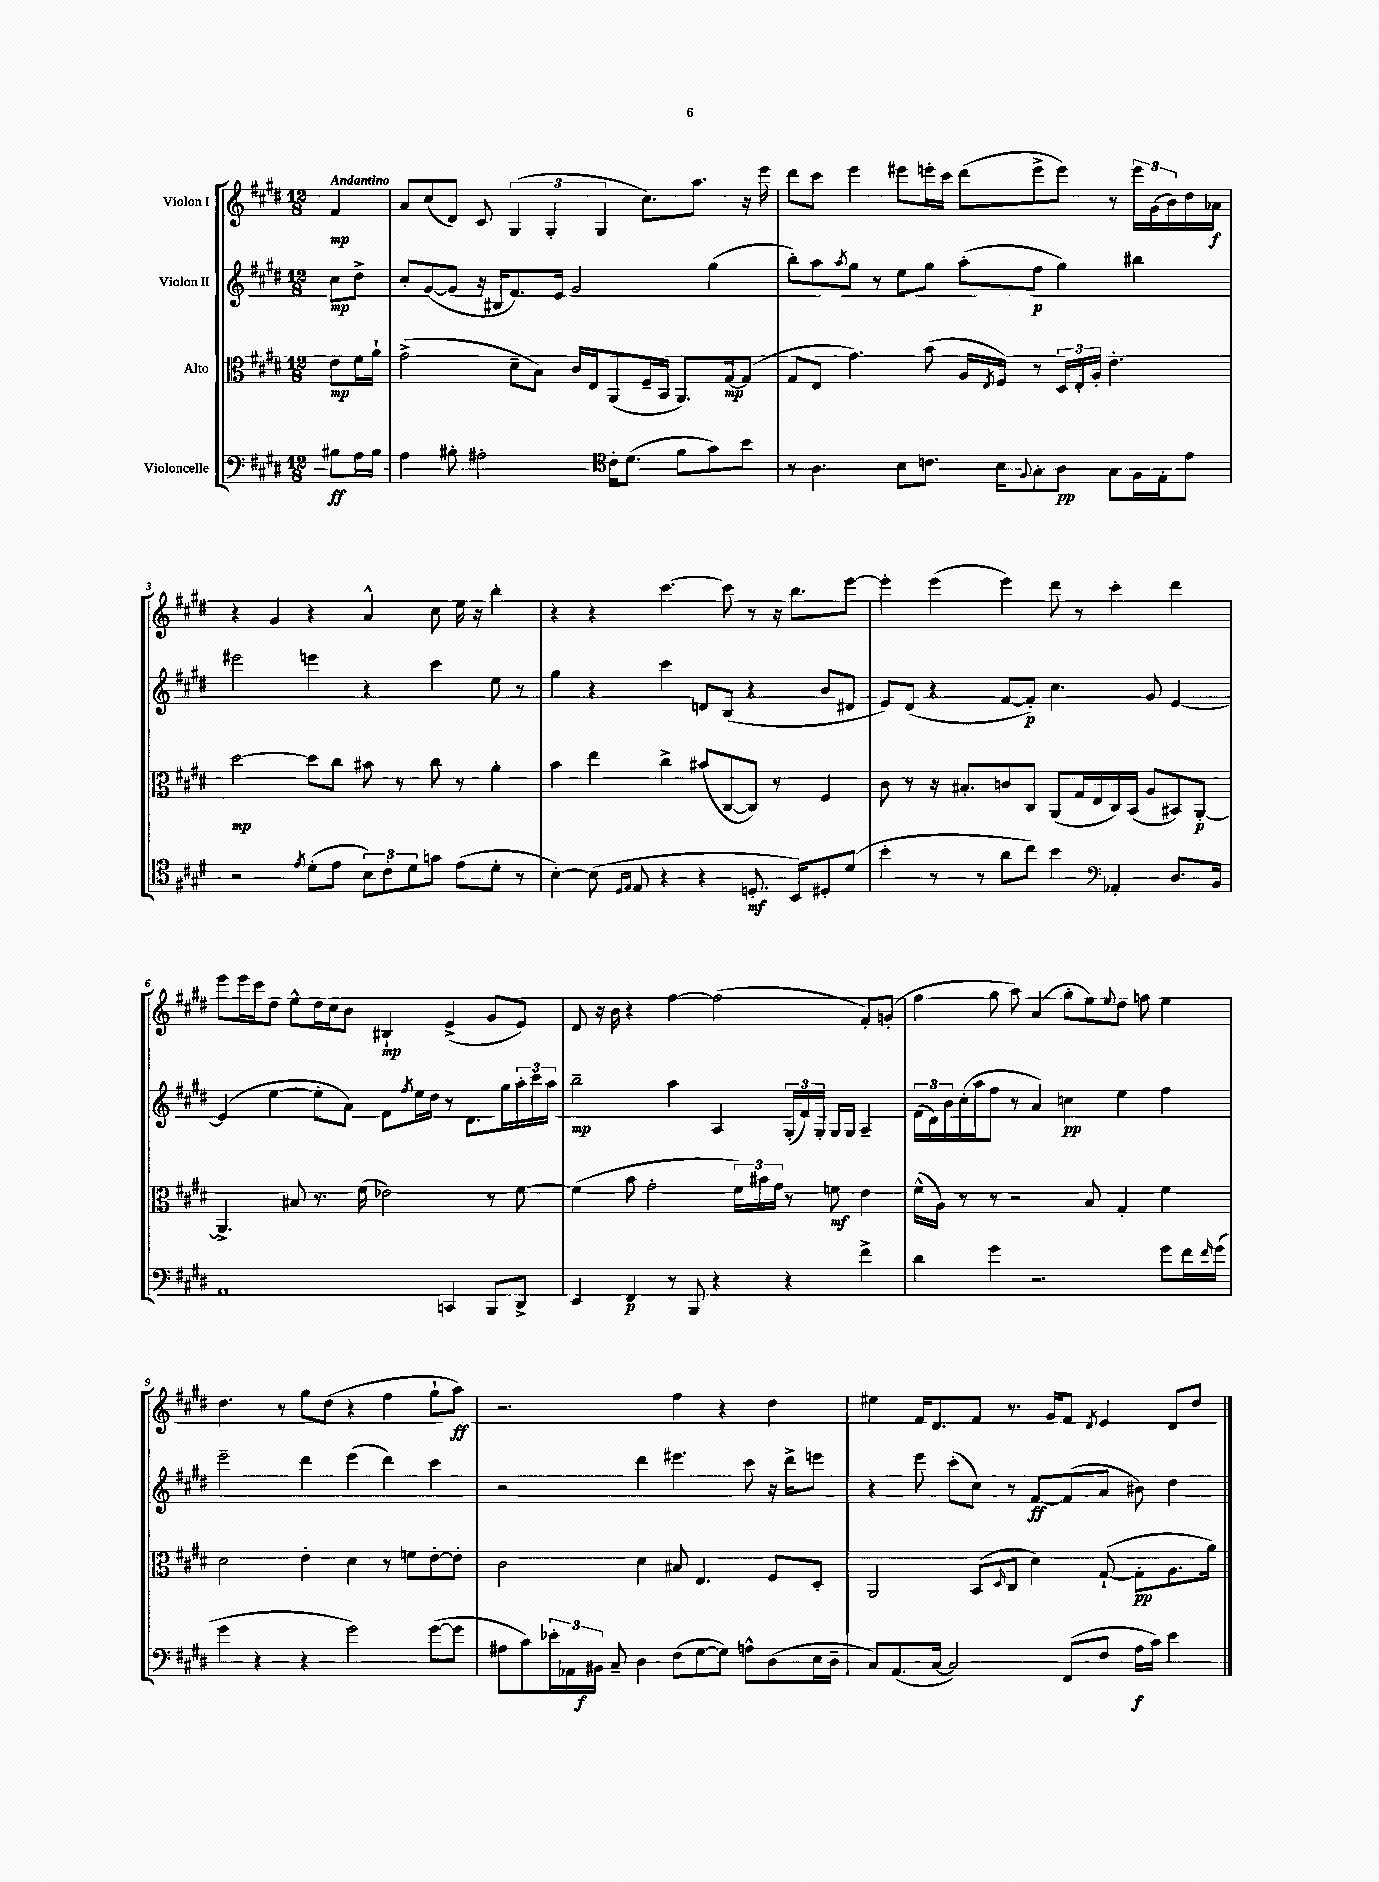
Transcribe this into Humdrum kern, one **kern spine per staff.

**kern	**dynam	**kern	**dynam	**kern	**dynam	**kern	**dynam
*part4	*part4	*part3	*part3	*part2	*part2	*part1	*part1
*staff4	*staff4	*staff3	*staff3	*staff2	*staff2	*staff1	*staff1
*I"Violoncelle	*	*I"Alto	*	*I"Violon II	*	*I"Violon I	*
*clefF4	*	*clefC3	*	*clefG2	*	*clefG2	*
*k[f#c#g#d#]	*	*k[f#c#g#d#]	*	*k[f#c#g#d#]	*	*k[f#c#g#d#]	*
*M12/8	*	*M12/8	*	*M12/8	*	*M12/8	*
=	=	=	=	=	=	=	=
!	!	!	!	!	!	!LO:TX:a:B:t=Andantino	!
8B#X\L	ff	8e\L	mp	8cc#\L	mp	4f#/	mp
16A\L	.	16f#\L	.	8dd#^\J	.	.	.
16B#\JJ	.	16a`\JJ	.	.	.	.	.
=1	=1	=1	=1	=1	=1	=1	=1
4A\	.	(2g#^\	.	8cc#'/L	.	8a/L	.
.	.	.	.	([8g#/	.	(8cc#/	.
8B#X'\	.	.	.	8g#/J]	.	8d#/J)	.
2A#X'\	.	.	.	16r	.	8c#/	.
.	.	.	.	16B#X/KL	.	.	.
.	.	8d#~\L	.	8.f#/)	.	(6G#/	.
.	.	8B\J)	.	.	.	.	.
.	.	.	.	.	.	6G#'/	.
.	.	.	.	16e/Jk	.	.	.
.	.	16c#/LL	.	2g#/	.	.	.
.	.	16E/J	.	.	.	.	.
.	.	.	.	.	.	6G#/	.
*clefC4	*	*	*	*	*	*	*
16c#'\KL	.	(8AA/	.	.	.	.	.
(8.d#\J	.	.	.	.	.	.	.
.	.	16F#~/L	.	.	.	8.cc#\L)	.
.	.	16BB/JJ	.	.	.	.	.
8f#\L	.	8.AA/L)	.	.	.	.	.
.	.	.	.	.	.	8.aa\J	.
8g#\)	.	.	.	(4gg#\	.	.	.
.	.	[16G#/k	mp	.	.	.	.
8b\J	.	(8G#/J]	.	.	.	16r	.
.	.	.	.	.	.	16eee\	.
=2	=2	=2	=2	=2	=2	=2	=2
8r	.	8G#/L	.	8bb'\L)	.	8ddd#\L	.
4.A\	.	8E/J	.	8aa\	.	8ccc#\J	.
.	.	.	.	8qaa/	.	.	.
.	.	4.g#\)	.	8gg#\J	.	4eee\	.
.	.	.	.	8r	.	.	.
8B\L	.	.	.	8ee\L	.	8eee#X\L	.
8.cn\J	.	(8b\	.	8gg#\J	.	16eeen'\L	.
.	.	.	.	.	.	16ccc#\JJ	.
.	.	16A/LL	.	(8aa'\L	.	(8ddd#\L	.
.	.	8qE/	.	.	.	.	.
16B\KL	.	16F#/JJ)	.	.	.	.	.
8qqF#/	.	.	.	.	.	.	.
8G#'\	.	8r	.	8ff#\J	p	8eee^\	.
8A\J	pp	24D#/LL	.	4gg#\)	.	8eee\J)	.
.	.	24E'/	.	.	.	.	.
.	.	24A'/JJ	.	.	.	.	.
8G#\L	.	4.e'\	.	.	.	8r	.
16F#\L	.	.	.	4bb#X\	.	24eee\LL	.
.	.	.	.	.	.	(24g#\	.
16E'\J	.	.	.	.	.	.	.
.	.	.	.	.	.	24b\)	.
8e\J	.	.	.	.	.	16dd#\	.
.	.	.	.	.	.	16a-X\JJ	f
!!LO:LB:g=z
=3	=3	=3	=3	=3	=3	=3	=3
2r	.	[2dd#\	mp	2eee#X\	.	4r	.
.	.	.	.	.	.	4g#/	.
8qe/	.	.	.	.	.	.	.
(8d#'\L	.	8dd#\L]	.	4eeen\	.	4r	.
8e\J	.	8cc#\J	.	.	.	.	.
12B\L)	.	8b#X\	.	4r	.	4a^^/	.
12c#'\	.	.	.	.	.	.	.
.	.	8r	.	.	.	.	.
12d#\	.	.	.	.	.	.	.
8gn\J	.	8cc#\	.	4ccc#\	.	8cc#\	.
(8e\L	.	8r	.	.	.	16ee\	.
.	.	.	.	.	.	16r	.
8d#'\J	.	4a'\	.	8ee\	.	4bb'\	.
8r	.	.	.	8r	.	.	.
=4	=4	=4	=4	=4	=4	=4	=4
[4B'\)	.	4b\	.	4gg#\	.	4r	.
(8B\]	.	4ee\	.	4r	.	4r	.
16qqD#/LL	.	.	.	.	.	.	.
16qqE/JJ	.	.	.	.	.	.	.
8E/	.	.	.	.	.	.	.
4r	.	4cc#^\	.	4ccc#\	.	[4.ccc#\	.
4r	.	(8b#X/L	.	8dn/L	.	.	.
.	.	[8C#/	.	(8B/J	.	8ccc#\]	.
8.Dn'/	mf	8C#/J])	.	4r	.	8r	.
.	.	8r	.	.	.	16r	.
16BB/KL)	.	.	.	.	.	8.bb\L	.
8D#X'/	.	4F#/	.	8b/L	.	.	.
(8d#/J	.	.	.	8d#X/J	.	[8eee\J	.
=5	=5	=5	=5	=5	=5	=5	=5
4b'\	.	8c#\	.	8e/L)	.	4eee'\]	.
.	.	8r	.	(8d#/J	.	.	.
8r	.	16r	.	4r	.	(4eee\	.
.	.	8.B#X'/L	.	.	.	.	.
8r	.	.	.	.	.	.	.
8a\L	.	8cn/	.	[8f#/L	.	4eee\)	.
8cc#\J)	.	8C#/J	.	8f#'/J])	p	.	.
4b\	.	(8AA/L	.	4.cc#\	.	8ddd#\	.
.	.	16G#/L	.	.	.	8r	.
.	.	16E/	.	.	.	.	.
*clefF4	*	*	*	*	*	*	*
4AA-X'/	.	16C#/)	.	.	.	4ccc#'\	.
.	.	(16BB/JJ	.	.	.	.	.
.	.	8A/L	.	8g#/	.	.	.
8.D#/L	.	8BB#X/)	.	[4e/	.	4ddd#\	.
.	.	[8AA'/J	p	.	.	.	.
16BB/Jk	.	.	.	.	.	.	.
!!LO:LB:g=z
=6	=6	=6	=6	=6	=6	=6	=6
1AA	.	4.AA^/]	.	(4e/]	.	8eee\L	.
.	.	.	.	.	.	16eee\L	.
.	.	.	.	.	.	16ccc#\J	.
.	.	.	.	[4ee\	.	8dd#\J	.
.	.	8B#X/	.	.	.	8ee^^\L	.
.	.	8.r	.	8ee'\L]	.	16dd#\L	.
.	.	.	.	.	.	16cc#\J	.
.	.	.	.	8a\J)	.	8b\J	.
.	.	(16f#\	.	.	.	.	.
.	.	2e-X\)	.	8f#\L	.	4B#X`/	mp
.	.	.	.	8qff#/	.	.	.
.	.	.	.	16ee\L	.	.	.
.	.	.	.	16dd#\JJ	.	.	.
4CCn/	.	.	.	8r	.	(4e^/	.
.	.	.	.	8.d#\L	.	.	.
8BBB/L	.	8r	.	.	.	8g#/L	.
.	.	.	.	16gg#\L	.	.	.
8DD#^/J	.	[8f#\	.	24aa'\	.	8e/J)	.
.	.	.	.	24ccc#\	.	.	.
.	.	.	.	24aa\JJ	.	.	.
=7	=7	=7	=7	=7	=7	=7	=7
4EE/	.	(4f#\]	.	2bb~\	mp	8d#/	.
.	.	.	.	.	.	16r	.
.	.	.	.	.	.	16b\	.
4FF#/	p	8b\	.	.	.	4r	.
.	.	2g#'\	.	.	.	.	.
8r	.	.	.	4aa\	.	[4ff#\	.
8BBB/	.	.	.	.	.	.	.
4r	.	.	.	4A/	.	(2ff#\]	.
.	.	24f#\LL)	.	.	.	.	.
.	.	24b#X\	.	.	.	.	.
.	.	24g#\JJ	.	.	.	.	.
4r	.	8r	.	(24G#'/LL	.	.	.
.	.	.	.	24f#/)	.	.	.
.	.	.	.	24G#'/JJ	.	.	.
.	.	8fn\	mf	16G#/LL	.	.	.
.	.	.	.	16G#/JJ	.	.	.
4f#^\	.	4e\	.	4A~/	.	8f#'/L)	.
.	.	.	.	.	.	(8gn'/J	.
=8	=8	=8	=8	=8	=8	=8	=8
4d#\	.	(16f#^^\LL	.	(24f#\LL	.	4ff#\	.
.	.	.	.	24d#\)	.	.	.
.	.	16A\JJ)	.	.	.	.	.
.	.	.	.	24b\	.	.	.
.	.	8r	.	(16cc#'\	.	.	.
.	.	.	.	16aa\J	.	.	.
4g#\	.	8r	.	8ff#\J	.	8gg#\	.
.	.	2r	.	8r	.	8aa\)	.
2.r	.	.	.	4a/)	.	(4a/	.
.	.	.	.	4ccn\	pp	8gg#'\L	.
.	.	8B/	.	.	.	8ee\)	.
.	.	.	.	.	.	8qqee/	.
.	.	4G#'/	.	4ee\	.	8dd#\J	.
.	.	.	.	.	.	8ffn\	.
8g#\L	.	4f#\	.	4ff#\	.	4ee\	.
16f#\L	.	.	.	.	.	.	.
16qqf#/	.	.	.	.	.	.	.
(16g#\JJ	.	.	.	.	.	.	.
!!LO:LB:g=z
=9	=9	=9	=9	=9	=9	=9	=9
4g#\	.	2d#\	.	2eee~\	.	4.dd#\	.
4r	.	.	.	.	.	.	.
.	.	.	.	.	.	8r	.
4r	.	4e'\	.	4ddd#\	.	8gg#\L	.
.	.	.	.	.	.	(8dd#\J	.
2g#\)	.	4d#\	.	(4eee\	.	4r	.
.	.	8r	.	4ddd#\)	.	4ff#\	.
.	.	8fn\L	.	.	.	.	.
([8g#\L	.	[8e'\	.	4ccc#\	.	8gg#`\L	.
8g#\J]	.	8e'\J]	.	.	.	8aa\J)	ff
=10	=10	=10	=10	=10	=10	=10	=10
8A#X\L	.	2c#\	.	2r	.	2.r	.
8c#\)	.	.	.	.	.	.	.
24e-X'\L	.	.	.	.	.	.	.
24AA-X\	.	.	.	.	.	.	.
24BB#X\JJ	f	.	.	.	.	.	.
8C#~/	.	.	.	.	.	.	.
4D#\	.	4d#\	.	4ddd#\	.	.	.
(8F#\L	.	8B#X/	.	4.eee#X\	.	4ff#\	.
[8G#\	.	4.E/	.	.	.	.	.
8G#\J])	.	.	.	.	.	4r	.
8An^^\L	.	.	.	8ccc#\	.	.	.
(8D#\	.	8F#/L	.	16r	.	4dd#\	.
.	.	.	.	16ddd#^\KL	.	.	.
16E\L	.	8D#'/J	.	8eeen\J	.	.	.
16D#~\JJ	.	.	.	.	.	.	.
=11	=11	=11	=11	=11	=11	=11	=11
8C#/L)	.	2AA/	.	4r	.	4ee#X\	.
(8.AA/	.	.	.	.	.	.	.
.	.	.	.	8eee\	.	16f#/KL	.
[16C#/Jk	.	.	.	.	.	8.d#/	.
2C#/])	.	.	.	(8ccc#'\L	.	.	.
.	.	(8BB/L	.	8cc#\J)	.	8f#/J	.
.	.	16qqD#/	.	.	.	.	.
.	.	8C#/J	.	8r	.	8.r	.
.	.	4d#\)	.	[8f#/L	ff	.	.
.	.	.	.	.	.	16g#/KL	.
(8FF#/L	.	.	.	(8f#/]	.	8f#/J	.
.	.	.	.	.	.	8qd#/	.
8F#/J	.	([8G#`/	.	8a/J	.	4e/	.
16A\LL	f	8G#'\L]	pp	8b#X\)	.	.	.
16c#\JJ)	.	.	.	.	.	.	.
4e\	.	8.A\	.	4dd#\	.	8d#/L	.
.	.	.	.	.	.	8dd#/J	.
.	.	16a\Jk)	.	.	.	.	.
==	==	==	==	==	==	==	==
*-	*-	*-	*-	*-	*-	*-	*-
